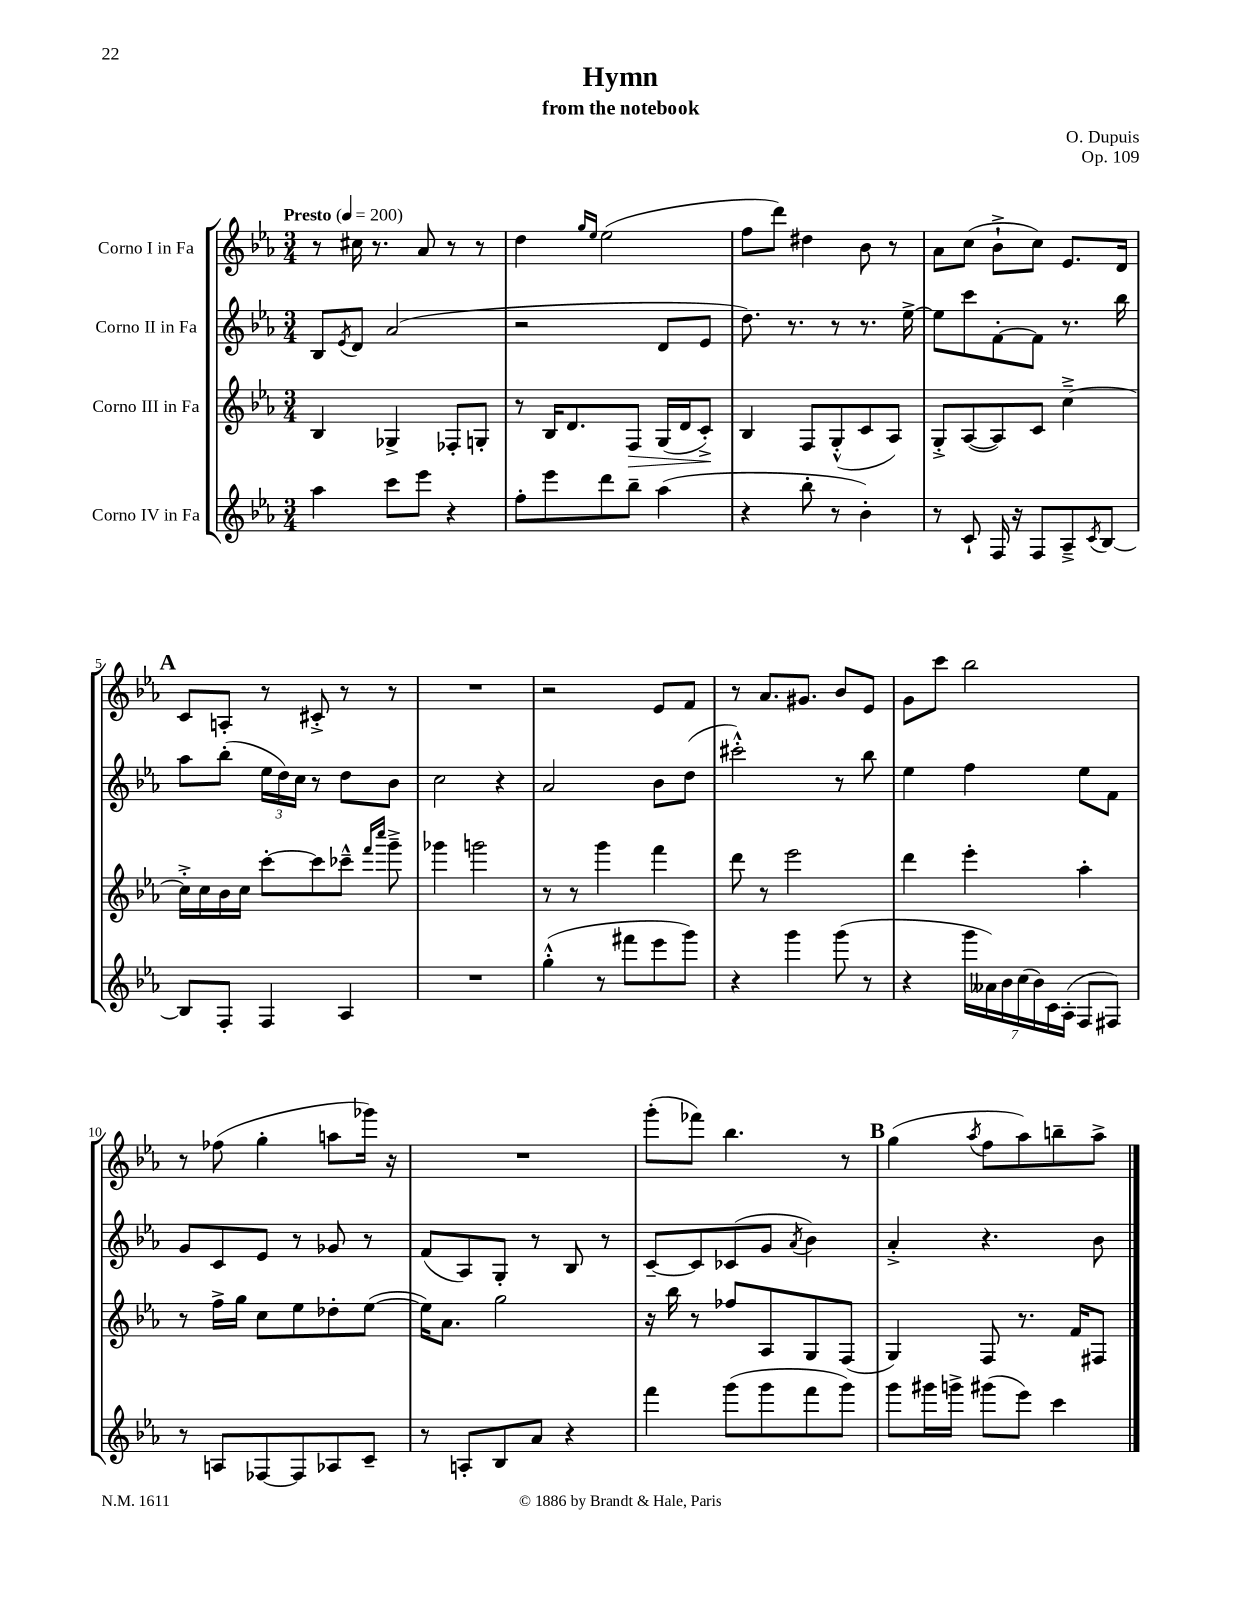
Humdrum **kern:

**kern	**kern	**kern	**kern
*staff4	*staff3	*staff2	*staff1
*clefG2	*clefG2	*clefG2	*clefG2
*k[b-e-a-]	*k[b-e-a-]	*k[b-e-a-]	*k[b-e-a-]
*M3/4	*M3/4	*M3/4	*M3/4
*MM200	*MM200	*MM200	*MM200
4aa-	4B-	8B-	8r
.	.	8qe-	.
.	.	8d	16cc#
.	.	.	8.r
8ccc	4G-^	(2a-	.
8eee-	.	.	8a-
4r	8F-'	.	8r
.	8G'	.	8r
=	=	=	=
8ff'	8r	2r	4dd
8eee-	16B-	.	.
.	8.d	.	.
.	.	.	16qqgg
.	.	.	16qqee-
8ddd	.	.	(2ee-
8bb-~	8F	.	.
(4aa-	(16G	8d	.
.	16d	.	.
.	8c'^)	8e-	.
=	=	=	=
4r	4B-	8.dd)	8ff
.	.	.	8ddd)
.	.	8.r	.
8bb-'	8F	.	4dd#
8r	(8G'^^	8r	.
4b-')	8c	8.r	8b-
.	8A-)	.	8r
.	.	[16ee-^	.
=	=	=	=
8r	8G'^	8ee-]	8a-
8c`	([8A-	8ccc	(8cc
16F	8A-])	[8f'	8b-`^
16r	.	.	.
8F	8c	8f]	8cc)
8A-~^	[4cc~^	8.r	8.e-
8qc	.	.	.
[8B-	.	.	.
.	.	16bb-	16d
=	=	=	=
8B-]	16cc'^]	8aa-	8c
.	16cc	.	.
8F'	16b-	(8bb-'	8A'
.	16cc	.	.
4F	[8ccc'	24ee-	8r
.	.	24dd)	.
.	.	24cc	.
.	8ccc]	8r	8c#'^
4A-	8ccc-~^^	8dd	8r
.	16qqfff	.	.
.	16qqcccc	.	.
.	8ggg~^	8b-	8r
=	=	=	=
2.r	4ggg-	2cc	2.r
.	2ggg	.	.
.	.	4r	.
=	=	=	=
(4gg'^^	8r	2a-	2r
.	8r	.	.
8r	4ggg	.	.
8fff#	.	.	.
8eee-	4fff	8b-	8e-
8ggg)	.	(8dd	8f
=	=	=	=
4r	8ddd	2ccc#'^^)	8r
.	8r	.	8.a-
4ggg	2eee-	.	.
.	.	.	8.g#
(8ggg	.	8r	8b-
8r	.	8bb-	8e-
=	=	=	=
4r	4ddd	4ee-	8g
.	.	.	8ccc
28ggg	4eee-'	4ff	2bb-
28a--)	.	.	.
28b-	.	.	.
(28cc	.	.	.
28b-)	.	.	.
28c	.	.	.
(28A-'	.	.	.
8F	4aa-'	8ee-	.
8F#)	.	8f	.
=	=	=	=
8r	8r	8g	8r
8A	16ff^	8c	(8ff-
.	16gg	.	.
[8F-	8cc	8e-	4gg'
8F-]	8ee-	8r	.
8A-	8dd-'	8g-	8aa
8c~	([8ee-	8r	16ggg-)
.	.	.	16r
=	=	=	=
8r	16ee-])	(8f	2.r
.	8.a-	.	.
8A'	.	8A-)	.
8B-	2gg	8G'	.
8a-	.	8r	.
4r	.	8B-	.
.	.	8r	.
=	=	=	=
4fff	16r	[8c~	(8ggg'
.	16bb-	.	.
.	8r	8c]	8fff-)
(8ggg	8ff-	(8c-	4.bb-
8ggg	8A-	8g	.
.	.	8qa-	.
8fff	8G	4b-)	.
8ggg)	(8F	.	8r
=	=	=	=
8ggg	4G)	4a-'^	(4gg
16ggg#	.	.	.
16ggg^	.	.	.
.	.	.	8qaa-
(8ggg#	8F	4.r	8ff
8eee-)	8.r	.	8aa-)
4ccc	.	.	8bb~
.	16f	.	.
.	8F#	8b-	8aa-^
==	==	==	==
*-	*-	*-	*-
